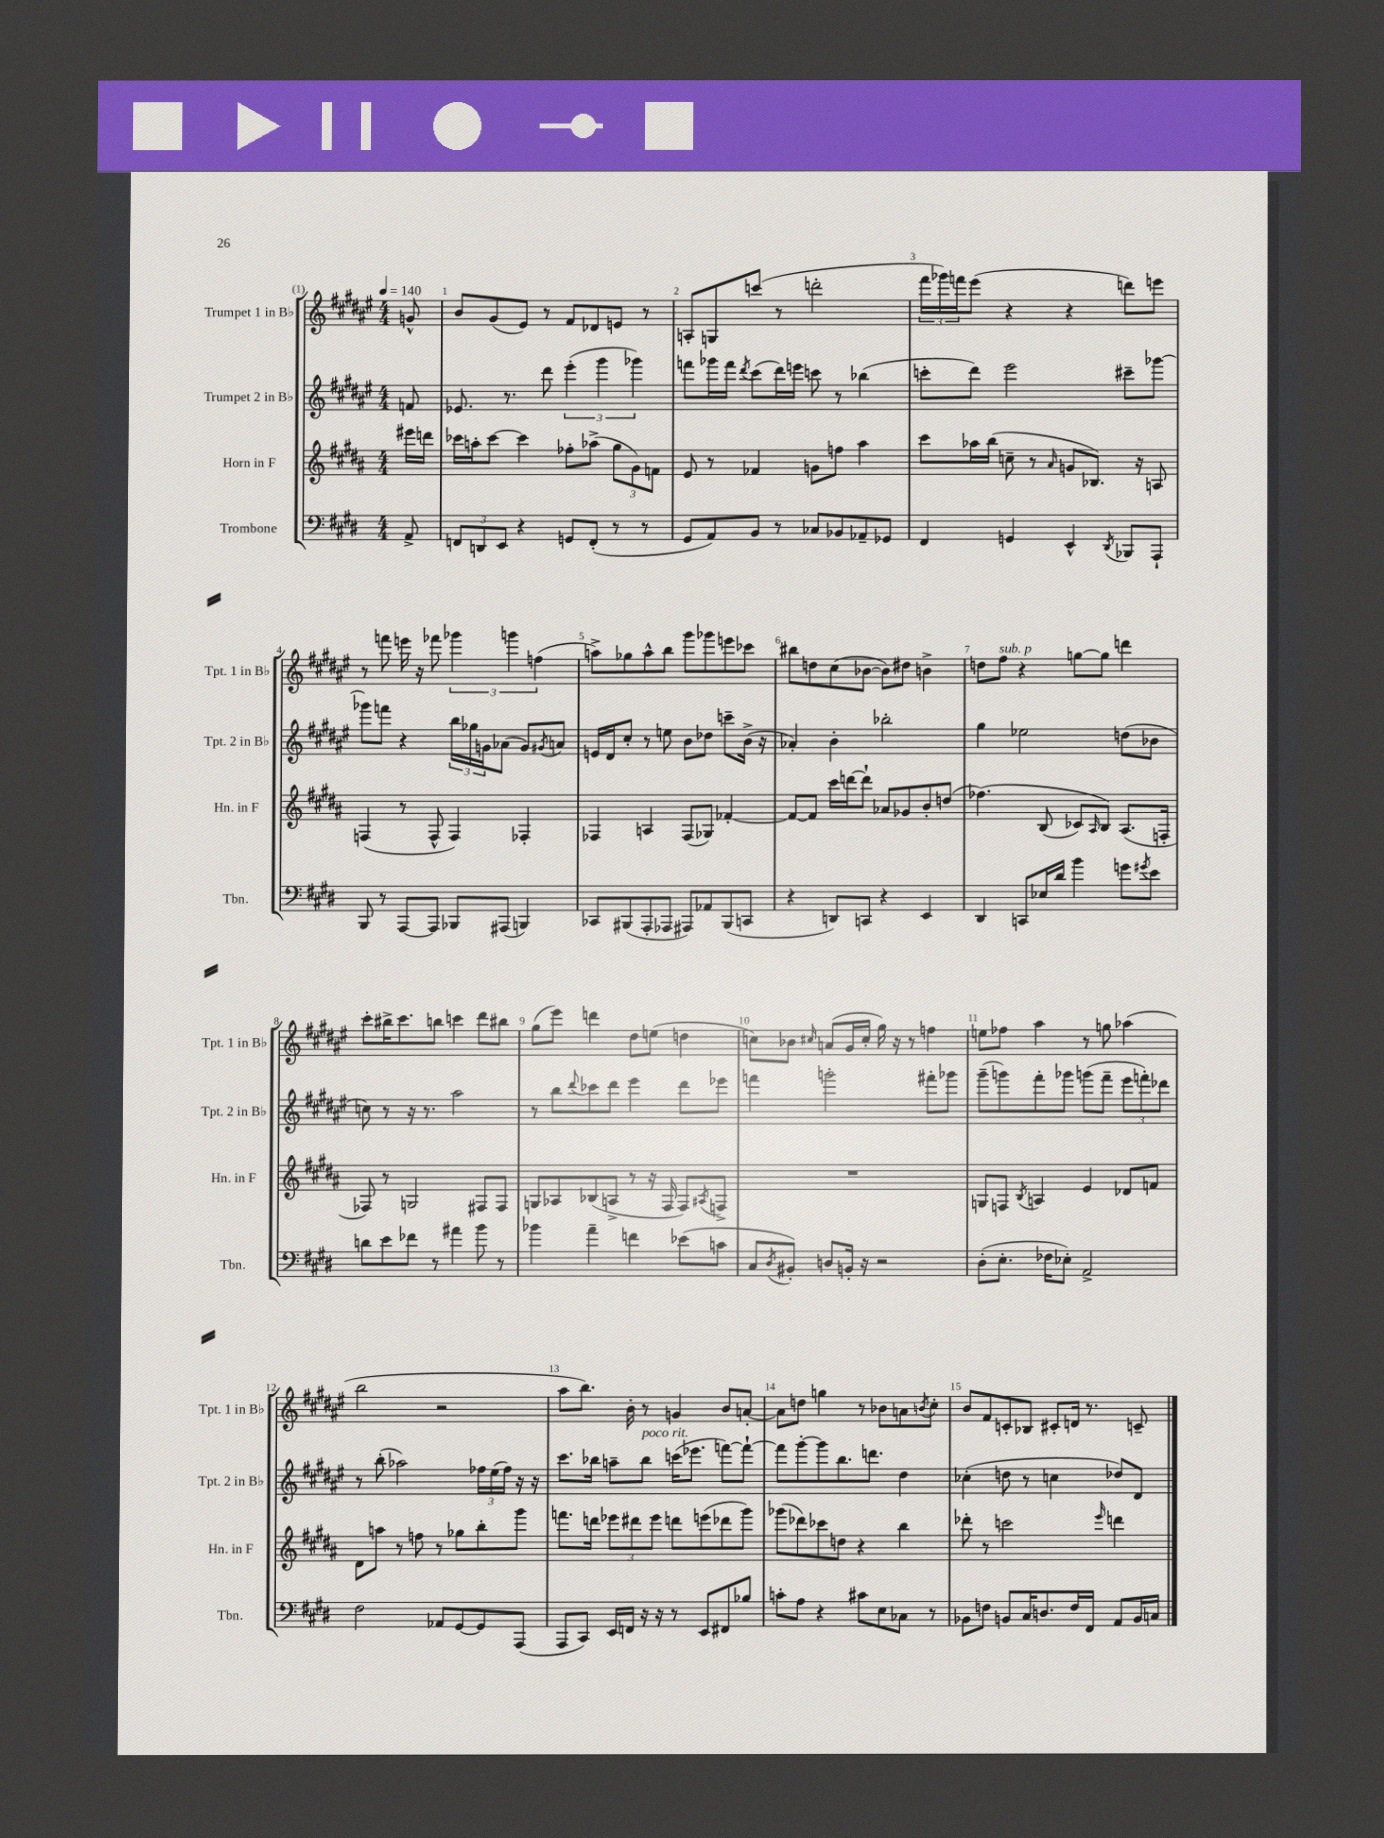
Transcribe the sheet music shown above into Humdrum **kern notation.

**kern	**kern	**kern	**kern
*staff4	*staff3	*staff2	*staff1
*clefF4	*clefG2	*clefG2	*clefG2
*k[f#c#g#d#]	*k[f#c#g#d#a#]	*k[f#c#g#d#a#e#]	*k[f#c#g#d#a#e#]
*M4/4	*M4/4	*M4/4	*M4/4
*MM140	*MM140	*MM140	*MM140
8AA^	16eee#	8f	8g^^
.	16ddd	.	.
=	=	=	=
12FF	16ccc-	8.e-	8b
.	16aa'	.	.
12DD	.	.	.
.	[8ccc-	.	(8g#
12EE	.	.	.
.	.	8.r	.
4r	4ccc-]	.	8e#)
.	.	8ddd#	8r
8GG	8ff-'	(6eee#'	8f#
(8FF'	(8aa-^	.	8d-
.	.	6ggg#	.
8r	12gg#	.	8e
.	12g#)	6ggg-)	.
8r	.	.	8r
.	12f	.	.
=	=	=	=
8GG#	8e	8fff	8A'
8AA)	8r	16ggg-	8G
.	.	16fff	.
.	.	8qddd#	.
8BB	4f-	(8ccc#	(8ccc
8r	.	16ddd#)	8r
.	.	16eee	.
8C-	8g	8ccc	2ddd'
8BB-	8ff	8r	.
8AA-~	4aa#	(4bb-	.
8GG-	.	.	.
=	=	=	=
4FF#	8ccc#	8ccc'	24fff#
.	.	.	24ggg-)
.	.	.	24fff
.	16aa-	8ddd#)	(8eee#
.	(16bb	.	.
4GG	8cc~	2eee#	4r
.	8r	.	.
.	16qqa#	.	.
4EE^^	8g	.	4r
.	8.B-)	.	.
8qDD#	.	.	.
8BBB-	.	8ccc#~	8ddd)
.	16r	.	.
8AAA`	8A	[8ggg-	8eee
=	=	=	=
8BBB	(4F	8ggg-]	8r
8r	.	8fff	8fff
[8AAA	8r	4r	16eee
.	.	.	16r
8AAA]	8F^^	.	8fff-
8BBB-	4F)	24bb	6ggg-
.	.	24gg-	.
.	.	24g	.
(8AAA#	.	(8a-	.
.	.	.	6ggg
4BBB)	4F-'	8g)	.
.	.	.	(6ff
.	.	8qg#	.
.	.	8a	.
=	=	=	=
8CC-	4F-	16e	8aa^)
.	.	16d#	.
(8BBB#	.	8cc#'	8gg-
8AAA'	4A	8r	8aa^^
8AAA-	.	8ee	8bb
8AAA#)	(8F-	8b	8ggg#
8AA-	8G-)	8dd-	8ggg-
(8BBB#	[4f-'	8ccc~	8eee
8CC	.	(16b^	8ccc-
.	.	16r	.
=	=	=	=
4r	8f-_	4a-')	8bb#
.	8f-]	.	8dd
8DD)	16ccc#	4b'	(8cc#
.	[16ddd	.	.
8CC	8ddd`]	.	[8b-
4r	8a-	2bb-'	8b-])
.	8g-	.	8dd#
4EE	8b'	.	4b^
.	(8dd	.	.
=	=	=	=
4DD#	&(4.ff-)	4gg#	8dd
.	.	.	8ff#
8CC	.	2ee-	4r
16E-	(8B	.	.
16d#	.	.	.
4b	8c-)	.	[8gg
.	16qqA#	.	.
.	8B&)	.	8gg]
8g	(8.A#	(8dd	4ddd
8qg#	.	.	.
8e	.	8b-	.
.	16F'	.	.
=	=	=	=
8d	8F-)	8cc)	8ccc#'
8e	8r	8r	16bb#^
.	.	.	8.ccc#
8f-	2G	16r	.
.	.	8.r	.
8r	.	.	8bb
4a#	.	2aa#	4ccc
8b	8F#	.	8ddd#
8r	8F#	.	8bb#
=	=	=	=
4b-	8G	8r	(8gg#
.	8A-	8bb	8eee#)
.	.	8qqddd#	.
4a~	(8B-	8ccc-	4ddd
.	8A^	8ddd#	.
4f	8r	4eee#	8dd#
.	16r	.	(8ee
.	16F#	.	.
(8e-	8F#)	8ddd#	4dd
.	8qA#	.	.
8c	8F^	8eee-	.
=	=	=	=
8C#	1r	4fff	8cc)
8qD#	.	.	.
8BB#')	.	.	8b-
.	.	.	16qqcc#
8D	.	2ggg'	(8a
16BB'	.	.	16g#
16r	.	.	16cc#'
2r	.	.	16gg#)
.	.	.	16r
.	.	.	8r
.	.	8fff#'	4ff
.	.	8ggg-	.
=	=	=	=
(8D#'	8G	(8ggg#~	8ee
8.E'	8F	8ggg)	8ff-
.	8qB	.	.
.	4A	8fff#'	4aa#
16F-	.	.	.
8E-')	.	8ggg-	.
2AA^	4e	(8ggg	8r
.	.	8fff#~	8gg
.	8d-	12eee#	(4aa-
.	.	12fff')	.
.	8f	.	.
.	.	12ddd-	.
=	=	=	=
2F#	8d#	8r	2bb
.	8aa	(8bb'	.
.	8r	2aa-)	.
.	8ff	.	.
8AA-	8r	.	2r
[8GG#	8gg-	.	.
8GG#]	8bb'	24ff-	.
.	.	(24ee#	.
.	.	24ff-)	.
(8AAA	8ggg#	16r	.
.	.	16r	.
=	=	=	=
8AAA	8.fff	8.ccc#	8aa#
8CC#)	.	.	8.bb)
.	16ddd	16bb-	.
16EE	12eee-	8aa~	.
16FF	.	.	16b'
.	12ddd#	.	.
16r	.	8bb-	8r
.	12eee-	.	.
16r	.	.	.
8r	8ddd	(16ccc	4g
.	.	8.eee-	.
8EE	(8eee	.	.
8FF#	8ddd-	[8fff)	8b
8B-	8ggg#)	8fff`_	[8a'
=	=	=	=
8c'	(8ggg-	8fff]	8a]
8A	8ddd-)	[8ggg#'	8dd
4r	8ccc-	8ggg#]	4gg
.	8dd	8.bb	.
8c#	4r	.	8r
.	.	8.ddd	.
8E	.	.	8b-
8C-	4bb	4dd#	8a
.	.	.	8qb
8r	.	.	8cc#'
=	=	=	=
8BB-	8ddd-'	(4cc-'	8b
8F	8r	.	8f#
8BB	2ccc	8dd	8c'
16C#	.	8r	8B-
8.D	.	.	.
.	.	4cc	8c#'
16F	.	.	16d
16FF#	.	.	8.r
.	16qqeee	.	.
8AA	4ddd	8dd-)	.
16BB	.	8d#	8c~
16C	.	.	.
==	==	==	==
*-	*-	*-	*-
